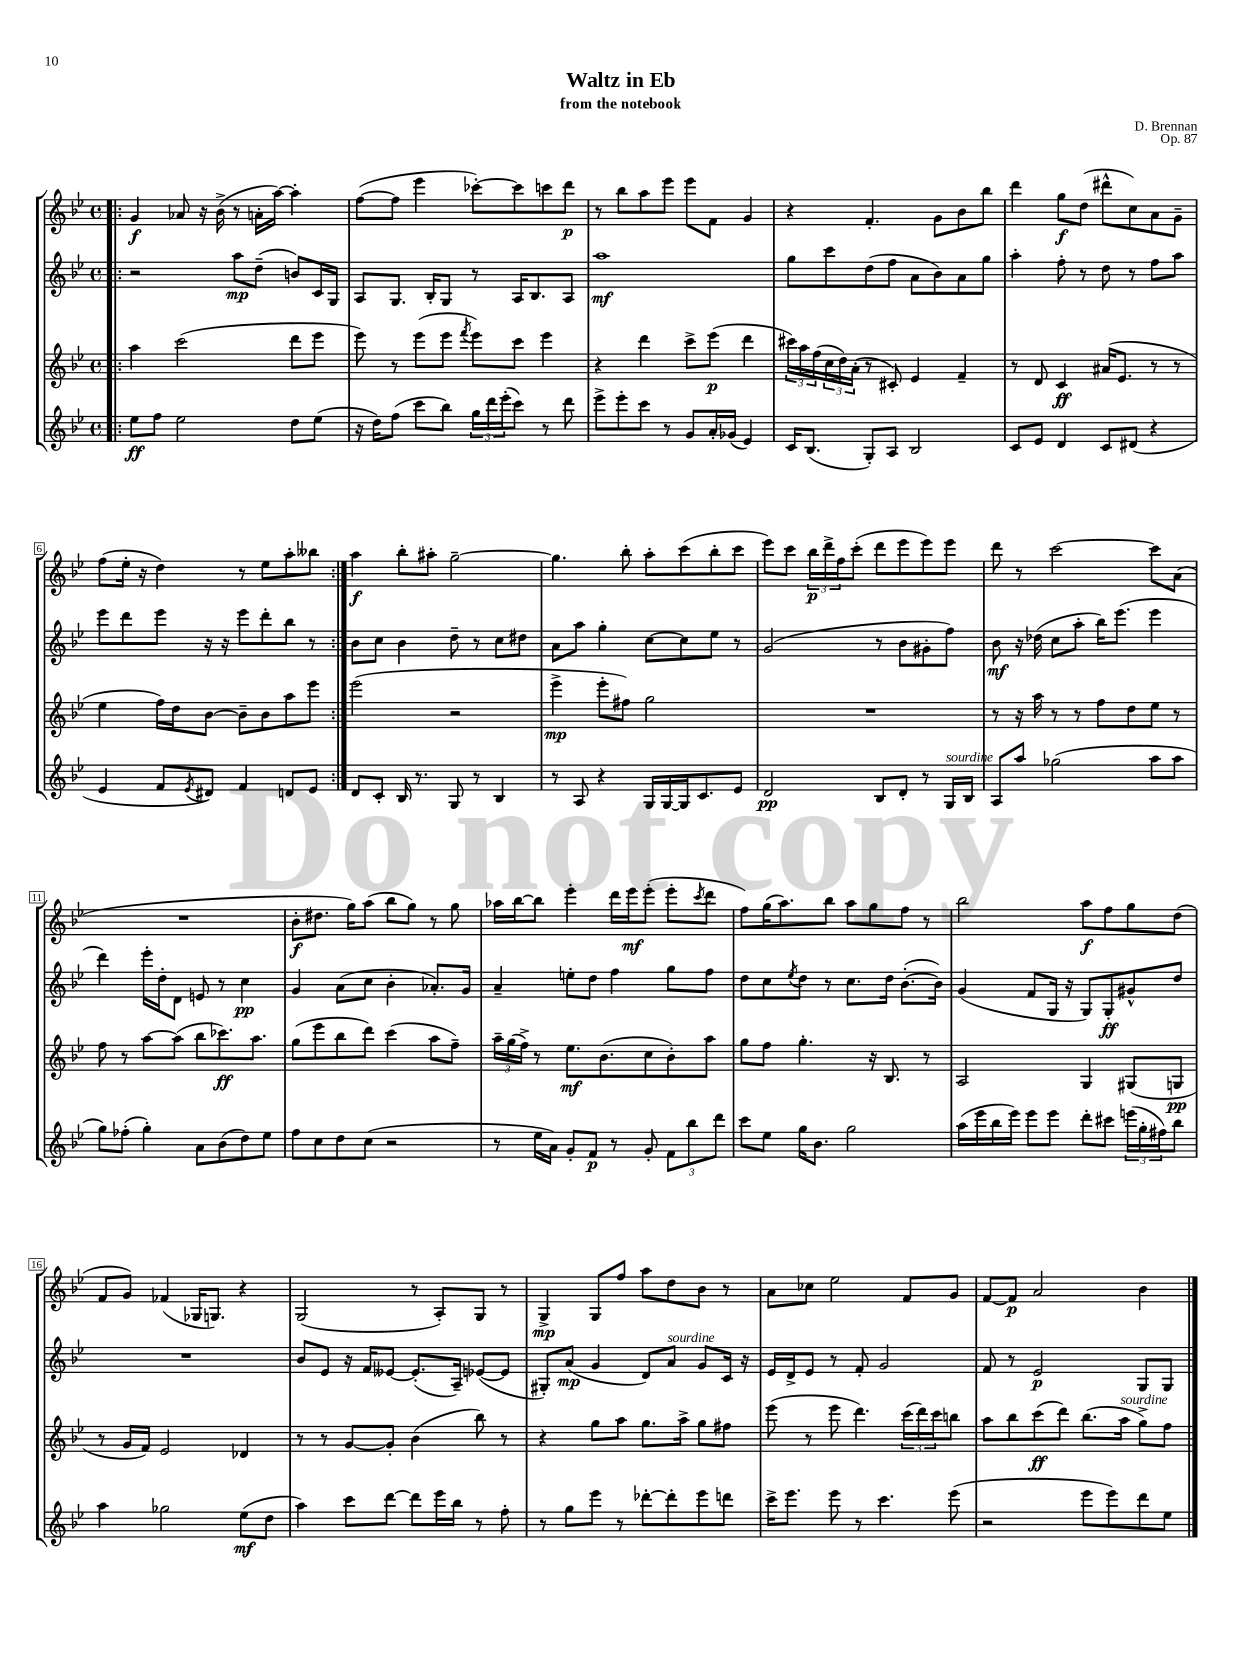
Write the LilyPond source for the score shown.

\header { title = "Waltz in Eb" composer = "D. Brennan" subtitle = "from the notebook" opus = "Op. 87" }
<<
\new StaffGroup <<
\new Staff = "s0" {
    \clef treble \key bes \major \defaultTimeSignature \time 4/4
    \repeat volta 2 { \bar ".|:" g'4\f aes'8 r16 bes'16->( r8 a'16-. a''16~) a''4-. |
    f''8~( f''8 ees'''4 ces'''8~-.) ces'''8 c'''8 d'''8\p |
    r8 bes''8 a''8 ees'''8 ees'''8 f'8 g'4 |
    r4 f'4.-. g'8 bes'8 bes''8 |
    d'''4 g''8\f d''8( dis'''8-^ c''8) a'8 g'8-- |
    f''8( ees''16-. r16 d''4) r8 ees''8 a''8-. beses''8 | }
    a''4\f bes''8-. ais''8-. g''2~-- |
    g''4. bes''8-. a''8-. c'''8( bes''8-. c'''8 |
    ees'''8) c'''8 \tuplet 3/2 { bes''16\p d'''16-> f''16 } c'''8-.( d'''8 ees'''8 ees'''8) ees'''8 |
    d'''8 r8 c'''2~ c'''8 a'8( |
    R1 |
    bes'8-.\f dis''8. g''16) a''8( bes''8 g''8) r8 g''8 |
    aes''16 bes''16~ bes''8 ees'''4-. d'''16 ees'''16\mf ees'''8-.( ees'''8-. \acciaccatura { c'''8 } d'''8 |
    f''8) g''16( a''8.) bes''8 a''8 g''8 f''8 r8 |
    bes''2 a''8\f f''8 g''8 d''8( |
    f'8 g'8) fes'4( ges16 g8.) r4 |
    g2( r8 a8-.) g8 r8 |
    g4->\mp g8 f''8 a''8 d''8 bes'8 r8 |
    a'8 ces''8 ees''2 f'8 g'8 |
    f'8~ f'8\p a'2 bes'4 \bar "|." |
}
\new Staff = "s1" {
    \clef treble \key bes \major \defaultTimeSignature \time 4/4
    \repeat volta 2 { \bar ".|:" r2 a''8\mp d''8--( b'8) c'16 g16 |
    a8 g8. bes16-. g8 r8 a16 bes8. a8 |
    a''1\mf |
    g''8 c'''8 d''8( f''8 a'8 bes'8) a'8 g''8 |
    a''4-. f''8-. r8 d''8 r8 f''8 a''8 |
    ees'''8 d'''8 ees'''8 r16 r16 ees'''8 d'''8-. bes''8 r8 | }
    bes'8 c''8 bes'4 d''8-- r8 c''8 dis''8 |
    a'8 a''8 g''4-. c''8~ c''8 ees''8 r8 |
    g'2( r8 bes'8 gis'8-. f''8) |
    bes'8\mf r16 des''16( c''8 a''8-. bes''16) ees'''8.( ees'''4 |
    d'''4) ees'''16-. d''16-. d'8 e'8 r8 c''4\pp |
    g'4 a'8( c''8 bes'4-. aes'8.-.) g'16 |
    a'4-- e''8-. d''8 f''4 g''8 f''8 |
    d''8 c''8 \acciaccatura { ees''8 } d''8 r8 c''8. d''16 bes'8.~-.( bes'16) |
    g'4( f'8 g16 r16 g8) g8-.\ff gis'8-^ d''8 |
    R1 |
    bes'8 ees'8 r16 f'16 eeses'8~ eeses'8.-.( a16--) ees'8~( ees'8 |
    gis8-.) a'8\mp( g'4 d'8) a'8^\markup { \italic "sourdine" } g'8 c'16 r16 |
    ees'16 d'16-> ees'8 r8 f'8-. g'2 |
    f'8 r8 ees'2\p g8 g8 \bar "|." |
}
\new Staff = "s2" {
    \clef treble \key bes \major \defaultTimeSignature \time 4/4
    \repeat volta 2 { \bar ".|:" a''4 c'''2( d'''8 ees'''8 |
    ees'''8) r8 ees'''8( ees'''8 \acciaccatura { f'''8 } ees'''8) c'''8 ees'''4 |
    r4 d'''4 c'''8-> ees'''8\p( d'''4 |
    \tuplet 3/2 { cis'''16) a''16 f''16( } \tuplet 3/2 { c''16 d''16) a'16-.( } r8 cis'8-.) ees'4 f'4-- |
    r8 d'8 c'4\ff ais'16( ees'8. r8 r8 |
    ees''4 f''16) d''16 bes'8~ bes'8-- bes'8 a''8 ees'''8 | }
    ees'''2( r2 |
    ees'''4->\mp ees'''8-. fis''8) g''2 |
    R1 |
    r8 r16 a''16 r8 r8 f''8 d''8 ees''8 r8 |
    f''8 r8 a''8~ a''8( bes''8 ces'''8.\ff) a''8. |
    g''8( ees'''8 bes''8 d'''8) c'''4( a''8 f''8--) |
    \tuplet 3/2 { a''16-- g''16( f''16->) } r8 ees''8.\mf bes'8.( c''8 bes'8-.) a''8 |
    g''8 f''8 g''4.-. r16 bes8. r8 |
    a2 g4 gis8( g8\pp |
    r8 g'16 f'16) ees'2 des'4 |
    r8 r8 g'8~ g'8-. bes'4( bes''8) r8 |
    r4 g''8 a''8 g''8. a''16-> g''8 fis''8 |
    ees'''8( r8 ees'''8 d'''4.) \tuplet 3/2 { c'''16( d'''16) c'''16 } b''8 |
    a''8 bes''8 c'''8\ff( d'''8) bes''8.( a''16^\markup { \italic "sourdine" } g''8->) f''8 \bar "|." |
}
\new Staff = "s3" {
    \clef treble \key bes \major \defaultTimeSignature \time 4/4
    \repeat volta 2 { \bar ".|:" ees''8\ff f''8 ees''2 d''8 ees''8( |
    r16 d''16) f''8( c'''8 bes''8) \tuplet 3/2 { g''16 d'''16 ees'''16-.( } c'''8) r8 d'''8 |
    ees'''8-> ees'''8-. c'''8 r8 g'8 a'16-. ges'16( ees'4) |
    c'16 bes8.( g8-.) a8 bes2 |
    c'8 ees'8 d'4 c'8 dis'8( r4 |
    ees'4 f'8 \acciaccatura { ees'8 } dis'8) f'4 d'8 ees'8 | }
    d'8 c'8-. bes16 r8. g8 r8 bes4 |
    r8 a8 r4 g16 g16~ g16 c'8. ees'8 |
    d'2\pp bes8 d'8-. r8 g16^\markup { \italic "sourdine" } bes16 |
    a8 a''8 ges''2( a''8 a''8 |
    g''8) fes''8-.( g''4-.) a'8 bes'8( d''8) ees''8 |
    f''8 c''8 d''8 c''8( r2 |
    r8 ees''16 a'16) g'8-. f'8\p r8 g'8-. \tuplet 3/2 { f'8 bes''8 d'''8 } |
    c'''8 ees''8 g''16 bes'8. g''2 |
    a''16( ees'''16 bes''16 ees'''16) ees'''8 ees'''8 d'''8-. cis'''8 \tuplet 3/2 { e'''16( g''16-. fis''16) } bes''8 |
    a''4 ges''2 ees''8\mf( d''8 |
    a''4) c'''8 d'''8~ d'''8 ees'''16 bes''16 r8 f''8-. |
    r8 g''8 ees'''8 r8 des'''8~-. des'''8-. ees'''8 d'''8 |
    c'''16-> ees'''8. ees'''8 r8 c'''4. ees'''8( |
    r2 ees'''8 ees'''8) d'''8 ees''8 \bar "|." |
}
>>
>>
\layout { \context { \Score \override BarNumber.stencil = #(make-stencil-boxer 0.1 0.3 ly:text-interface::print) } }
